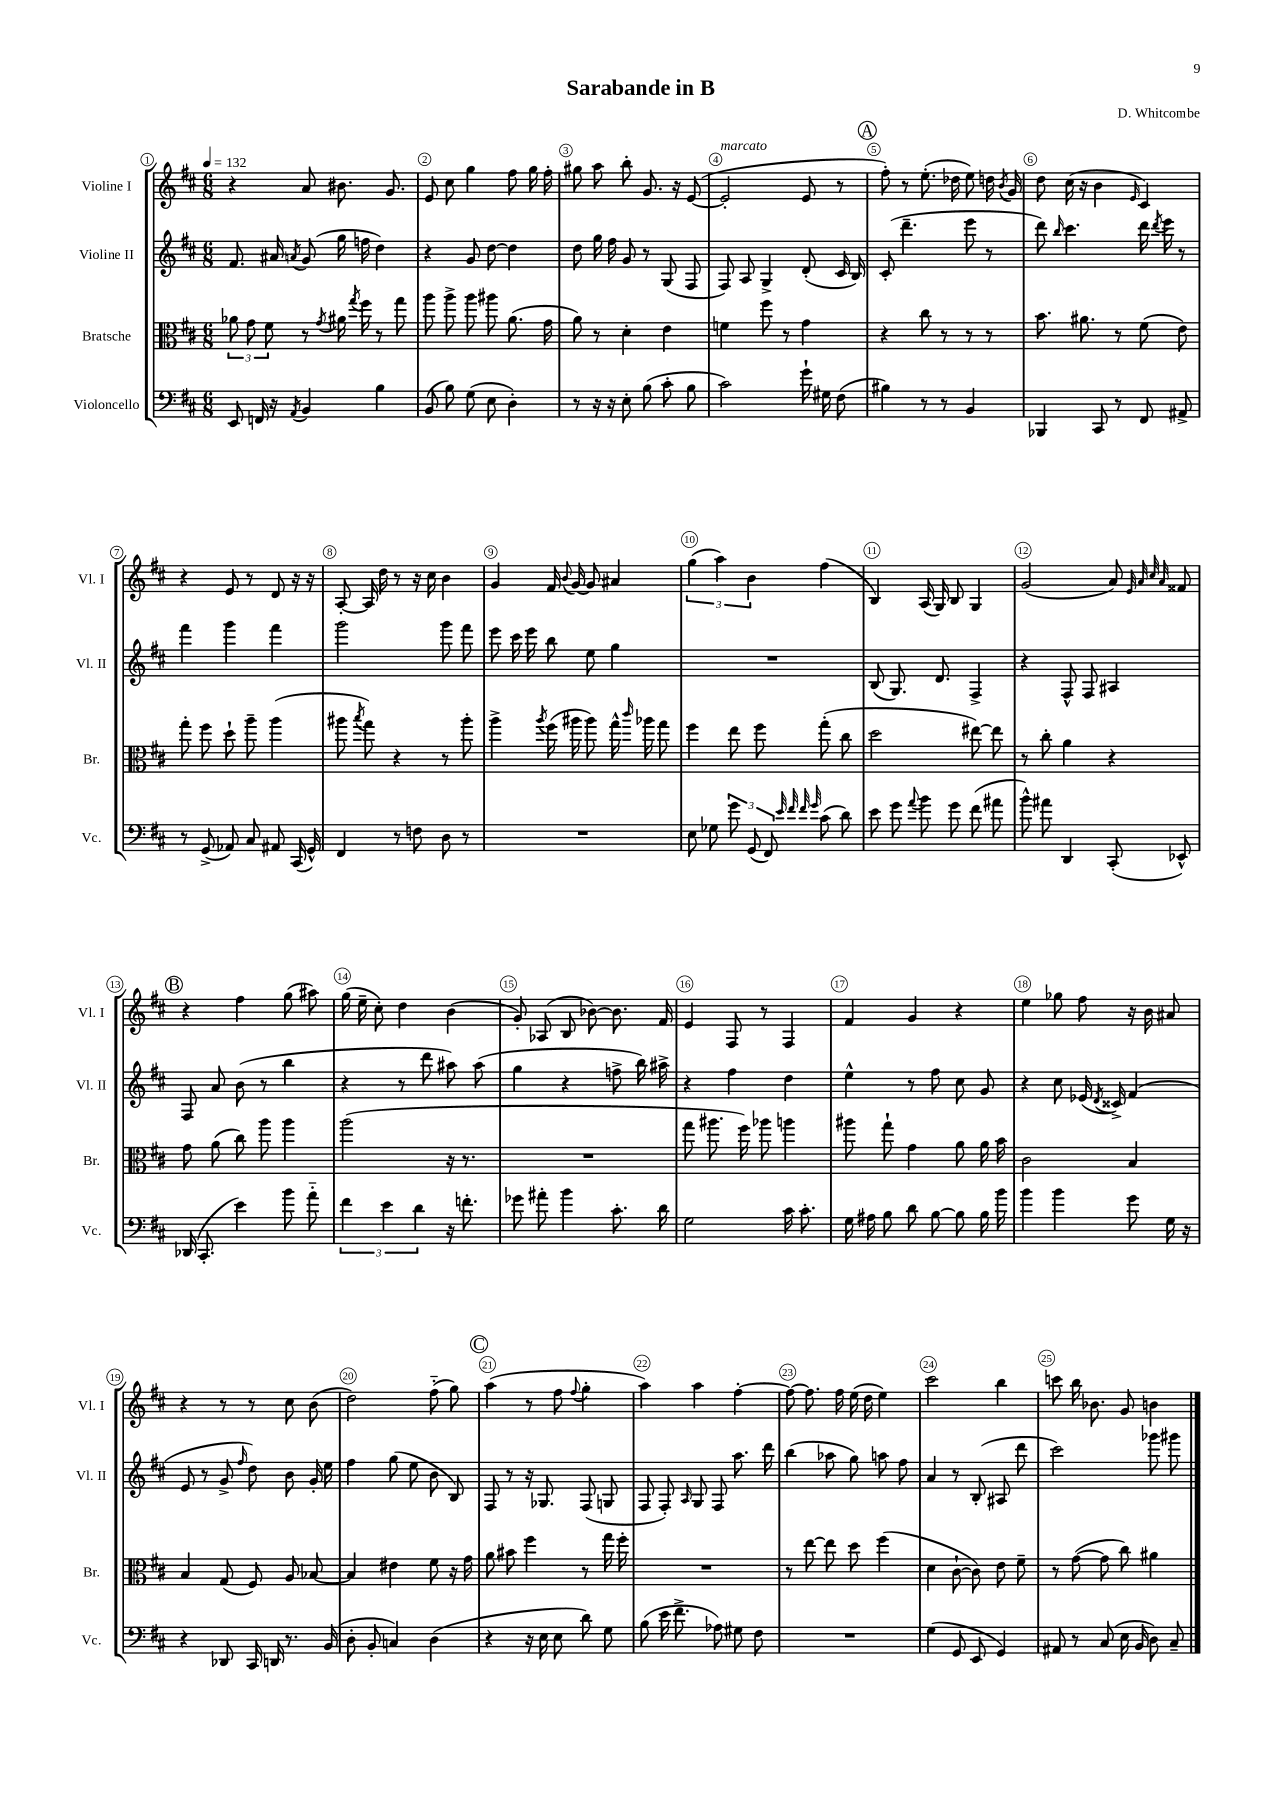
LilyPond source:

\header { title = "Sarabande in B" composer = "D. Whitcombe" }
<<
\new StaffGroup <<
\new Staff = "s0" \with { instrumentName = "Violine I" shortInstrumentName = "Vl. I" } {
    \clef treble \key d \major \numericTimeSignature \time 6/8 \tempo 4 = 132
    \autoBeamOff r4 a'8 bis'8. g'8. |
    e'8 cis''8 g''4 fis''8 g''16 fis''16-. |
    gis''8 a''8 b''8-. g'8. r16 e'8~( |
    e'2-.^\markup { \italic "marcato" } e'8 r8 |
    \mark \markup { \circle "A" } fis''8-.) r8 e''8.-.( des''16 e''8) d''16 \acciaccatura { b'8 } g'16 |
    d''8 cis''16( r16 b'4 \grace { e'16 } cis'4) |
    r4 e'8 r8 d'8 r16 r16 |
    a8~-. a16 d''16 r8 r16 cis''16 b'4 |
    g'4 fis'16 \appoggiatura { b'8 } g'16~ g'8 ais'4 |
    \tuplet 3/2 { g''4( a''4) b'4 } fis''4( |
    b4) a16( g16) b8 g4 |
    g'2( a'8) \grace { e'32 a'32 cis''32 a'32 } fisis'8 |
    \mark \markup { \circle "B" } r4 fis''4 g''8( ais''8) |
    g''16( e''16-- cis''8-.) d''4 b'4( |
    g'8-.) aes8( b8 bes'8~) bes'8. fis'16 |
    e'4 fis8 r8 fis4 |
    fis'4 g'4 r4 |
    e''4 ges''8 fis''8 r16 b'16 ais'8 |
    r4 r8 r8 cis''8 b'8( |
    d''2) fis''8-_( g''8) |
    \mark \markup { \circle "C" } a''4( r8 fis''8 \appoggiatura { fis''8 } g''4-. |
    a''4) a''4 fis''4~-. |
    fis''8~ fis''8. fis''16 e''16( d''16 e''4) |
    cis'''2 b''4 |
    c'''8 b''16 bes'8. g'8 b'4 \bar "|." |
}
\new Staff = "s1" \with { instrumentName = "Violine II" shortInstrumentName = "Vl. II" } {
    \clef treble \key d \major \numericTimeSignature \time 6/8
    \autoBeamOff fis'8. ais'16 \acciaccatura { a'8 } g'8( g''16 f''16 d''4) |
    r4 g'8 d''8~ d''4 |
    d''8 g''16 fis''16 g'8 r8 g8( fis8 |
    fis8) a8 g4-> d'8-.( cis'16 b16) |
    \mark \markup { \circle "A" } cis'8-.( d'''4.-- e'''8 r8 |
    d'''8) \grace { b''16 } cis'''4. d'''16 \acciaccatura { d'''8 } e'''16 r8 |
    fis'''4 g'''4 fis'''4 |
    g'''2 g'''8 fis'''8 |
    e'''8 cis'''16 e'''16 b''8 e''8 g''4 |
    R2. |
    b8( g8.) d'8. fis4-> |
    r4 fis8-^ fis8 ais4 |
    \mark \markup { \circle "B" } fis8 a'8 b'8( r8 b''4 |
    r4 r8 d'''8 ais''8) ais''8( |
    g''4 r4 f''8-> b''16) ais''16-> |
    r4 fis''4 d''4 |
    e''4-^ r8 fis''8 cis''8 g'8 |
    r4 cis''8 ees'16( \acciaccatura { d'8 } cisis'16->) fis'4( |
    e'8 r8 g'8-> \grace { fis''16 } d''8) b'8 g'16-. e''16 |
    fis''4 g''8( e''8 b'8 b8) |
    \mark \markup { \circle "C" } fis8 r8 r16 ges8. fis8( g8 |
    fis8 fis8-.) \grace { a16 } g8 fis8 a''8. d'''16 |
    b''4( aes''8 g''8) a''8 fis''8 |
    a'4 r8 b8-.( ais8 d'''8 |
    cis'''2) ges'''8 gis'''8 \bar "|." |
}
\new Staff = "s2" \with { instrumentName = "Bratsche" shortInstrumentName = "Br." } {
    \clef alto \key d \major \numericTimeSignature \time 6/8
    \autoBeamOff \tuplet 3/2 { aes'8 g'8 fis'8 } r8 \acciaccatura { g'8 } ais'16 \acciaccatura { g''8 } fis''16 r8 g''8 |
    a''8 a''8-> a''8 ais''8 a'8.( g'16 |
    a'8) r8 d'4-. e'4 |
    f'4 fis''8 r8 g'4 |
    \mark \markup { \circle "A" } r4 cis''8 r8 r8 r8 |
    b'8. ais'8. r8 fis'8( e'8) |
    g''8-. fis''8 d''8-! a''8-- a''4( |
    ais''8 \acciaccatura { b''8 } g''8) r4 r8 ais''8-. |
    a''4-> \acciaccatura { a''8 } fis''16( ais''16 ais''8) g''16-^ \grace { cis'''16 } aes''16 g''8 |
    fis''4 e''8 fis''8 g''8-.( cis''8 |
    d''2 eis''8~) eis''8 |
    r8 cis''8-. a'4 r4 |
    \mark \markup { \circle "B" } g'8 a'8( cis''8) a''8 a''4 |
    a''2( r16 r8. |
    R2. |
    g''8 ais''8. fis''16) aes''8 a''4 |
    ais''8 g''8-! g'4 a'8 a'16 b'16 |
    cis'2 b4 |
    b4 g8( fis8) a8 bes8~ |
    bes4 eis'4 fis'8 r16 g'16 |
    \mark \markup { \circle "C" } a'8 bis'8 fis''4 r8 g''16 fis''16-. |
    R2. |
    r8 e''8~ e''8 d''8 fis''4( |
    d'4 cis'8~-! cis'8) e'8 fis'8-- |
    r8 g'8~( g'8 cis''8) ais'4 \bar "|." |
}
\new Staff = "s3" \with { instrumentName = "Violoncello" shortInstrumentName = "Vc." } {
    \clef bass \key d \major \numericTimeSignature \time 6/8
    \autoBeamOff e,8 f,16 r16 \acciaccatura { a,8 } b,4 b4 |
    b,8( b8) g8( e8 d4-.) |
    r8 r16 r16 e8-. b8( cis'8-. b8 |
    cis'2) g'16-! gis16 fis8( |
    \mark \markup { \circle "A" } bis4) r8 r8 b,4 |
    bes,,4 cis,8 r8 fis,8 ais,8-> |
    r8 g,8->( aes,8) cis8 ais,8 cis,16( g,16-^) |
    fis,4 r8 f8 d8 r8 |
    R2. |
    e8 ges8 \tuplet 3/2 { g'8 g,8( fis,8) } \grace { e'32 fis'32 fis'32 g'32 } cis'8( d'8) |
    e'8 g'8 \appoggiatura { a'8 } b'8 g'8 fis'8( ais'8 |
    b'8-^) ais'8 d,4 cis,8-.( ees,8-^) |
    \mark \markup { \circle "B" } des,16( cis,8.-. e'4) b'8 a'8-_ |
    \tuplet 3/2 { fis'4 e'4 d'4 } r16 f'8.-. |
    ges'8 ais'8-. b'4 cis'8.-. d'16 |
    g2 cis'16 cis'8.-. |
    g16 ais16 b8 d'8 b8~ b8 b16 b'16 |
    b'4 b'4 g'8 g16 r16 |
    r4 des,8 cis,16 d,16 r8. b,16( |
    d8-. b,8-. c4) d4( |
    \mark \markup { \circle "C" } r4 r16 e16 e8 d'8) g8 |
    b8( e'16 fis'8.-> aes8) gis8 fis8 |
    R2. |
    g4( g,8 e,8 g,4) |
    ais,8 r8 cis8( e16 b,16 d8) cis8-- \bar "|." |
}
>>
>>
\layout { \context { \Score \override BarNumber.break-visibility = ##(#f #t #t) barNumberVisibility = #all-bar-numbers-visible \override BarNumber.stencil = #(make-stencil-circler 0.1 0.3 ly:text-interface::print) } }
